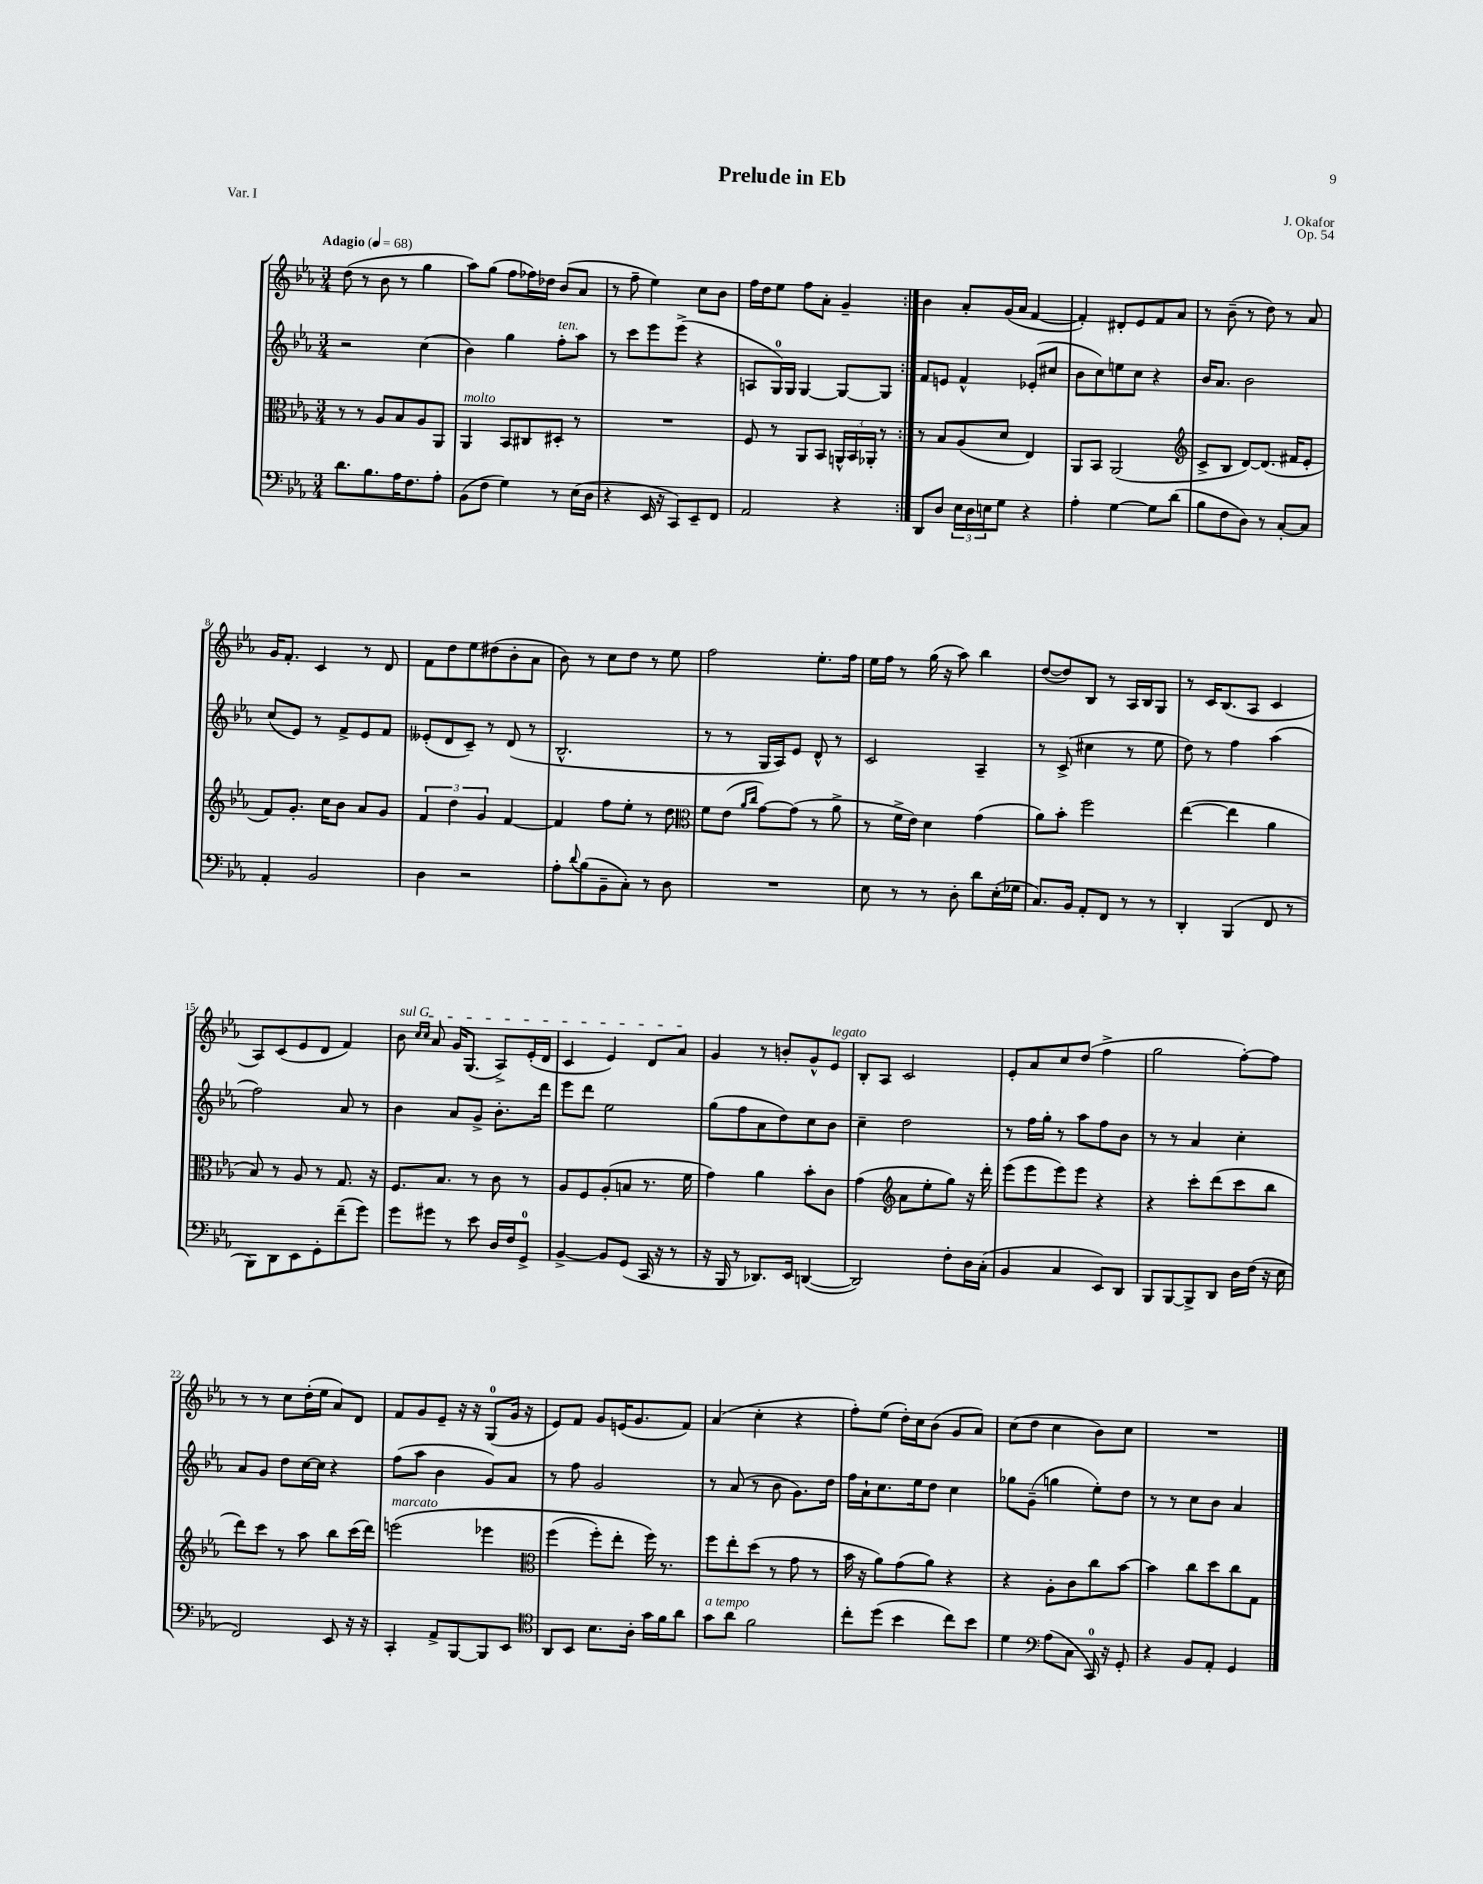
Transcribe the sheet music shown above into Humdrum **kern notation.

**kern	**kern	**kern	**kern
*part4	*part3	*part2	*part1
*staff4	*staff3	*staff2	*staff1
*clefF4	*clefC3	*clefG2	*clefG2
*k[b-e-a-]	*k[b-e-a-]	*k[b-e-a-]	*k[b-e-a-]
*M3/4	*M3/4	*M3/4	*M3/4
*MM68	*MM68	*MM68	*MM68
=1	=1	=1	=1
!	!	!	!LO:TX:a:B:t=Adagio
8.d\L	8r	2r	(8dd\
.	8r	.	8r
8.B-\	.	.	.
.	8A-/L	.	8b-\
16A-\K	8B-/	.	8r
8.F\	.	.	.
.	8A-/	(4cc\	4gg\
8A-'\J	8AA-/J	.	.
=2	=2	=2	=2
!	!LO:TX:a:i:t=molto	!	!
(8BB-\L	4AA-/	4b-\)	8aa-\L)
8F\J	.	.	(8gg\J
4G\)	8BB-/L	4gg\	8ff\L
.	8C#X/	.	16ff-X\L)
.	.	.	16dd-X\JJ
!	!	!LO:TX:a:i:t=ten.	!
8r	8D#X'/J	8ff'\L	(8b-/L
(16E-\LL	8r	8aa-\J	8a-/J
16D\JJ	.	.	.
=3	=3	=3	=3
4r	2.r	8r	8r
.	.	8ccc\L	8ff~\
16EE-/	.	8eee-\	4ee-\)
16r	.	.	.
8CC/L)	.	(8eee-^\J	.
8EE-~/	.	4r	8cc\L
8FF/J	.	.	8b-\J
=4	=4	=4	=4
2AA-/	8F/	8An/L	16ff\LL
.	.	.	16dd\J
.	8r	16G/L)	8ee-\J
.	.	16G/JJ	.
.	8AA-/L	[4G/	8ff\L
.	8BB-/J	.	8a-'\J
4r	24AAn^^/LL	8G/L_	4g~/
.	24BB-/	.	.
.	24AA-X'/JJ	.	.
.	8r	8G/J]	.
=5:|!	=5:|!	=5:|!	=5:|!
8DD/L	8r	8f/L	4b-\
8D/J	8B-/L	8en/J	.
24E-\LL	(8A-/	4f^^/	8a-'/L
24D\	.	.	.
24En\J	.	.	.
8G\J	8d/J	.	(16g/L
.	.	.	16a-/JJ
4r	4E-/)	(8e-X'/L	[4f/
.	.	8cc#X/J	.
=6	=6	=6	=6
4A-'\	8AA-/L	8b-\L	4f'/])
.	8BB-/J	8cc\)	.
[4G\	(2AA-/	8een\	8d#X'/L
.	.	8cc\J	8e-/
8G\L]	.	4r	8f/
(8d\J	.	.	8a-/J
=7	=7	=7	=7
*	*clefG2	*	*
8B-\L	8c^/L	16b-/KL	8r
.	.	8.a-/J	.
8F\	8B-/J	.	(8b-~\
8D\J)	[8d/L)	2b-\	8r
8r	(8.d/J]	.	8dd\)
[8C'/L	.	.	8r
.	16f#X/KL	.	.
8C/J]	8e-'/J	.	8a-/
!!LO:LB:g=z
=8	=8	=8	=8
4AA-'/	8f/L)	(8cc/L	16g/KL
.	.	.	8.f'/J
.	8.g'/J	8e-/J)	.
2BB-/	.	8r	4c/
.	16cc\KL	.	.
.	8b-\J	8f^/L	.
.	8a-/L	8e-/	8r
.	8g/J	8f/J	8d/
=9	=9	=9	=9
4D\	6f/	(8e--X'/L	8f\L
.	.	8d/	8dd\
.	6dd\	.	.
2r	.	8c~/J)	8ee-\
.	6g/	.	.
.	.	8r	(8dd#X\
.	[4f/	(8d/	8b-'\
.	.	8r	8a-\J
=10	=10	=10	=10
8A-'\L	4f/]	2.B-^^/	8b-\)
8qqd/	.	.	.
(8B-\	.	.	8r
8BB-~\	8ff\L	.	8cc\L
8C'\J)	8ee-'\J	.	8dd\J
8r	8r	.	8r
8D\	8dd\	.	8ee-\
=11	=11	=11	=11
*	*clefC3	*	*
2.r	8f\L	8r	2ff\
.	(8e-\J	8r	.
.	16qqa-/LL	.	.
.	16qqcc/JJ	.	.
.	[8g\L)	16G/LL	.
.	.	16A-/J)	.
.	(8g\J]	8e-/J	.
.	8r	8d^^/	8.ee-'\L
.	8a-^\	8r	.
.	.	.	16ff\Jk
=12	=12	=12	=12
8E-\	8r	2c/	16ee-\LL
.	.	.	16ff\JJ
8r	16f^\LL	.	8r
.	16e-\JJ)	.	.
8r	4d\	.	(16gg\
.	.	.	16r
8D'\	.	.	8aa-\)
8d\L	(4g\	4A-~/	4bb-\
(16E-'\L	.	.	.
16G-X\JJ	.	.	.
=13	=13	=13	=13
8.C/L)	8a-\L)	8r	([8dd/L
.	8b-'\J	(8c^/	8dd/])
16BB-/Jk	.	.	.
8AA-'/L	2ff\	4cc#X\	8B-/J
8FF/J	.	.	8r
8r	.	8r	16A-/LL
.	.	.	16B-/J
8r	.	8ee-\	8G/J
=14	=14	=14	=14
4DD'/	([4ee-\	8dd\)	8r
.	.	8r	16c/KL
.	.	.	(8.B-/
(4BBB-/	4ee-\]	4ff\	.
.	.	.	8A-/J
8FF/	4a-\	(4aa-\	4c/
8r	.	.	.
!!LO:LB:g=z
=15	=15	=15	=15
8BBB-\L)	8B-/)	2ff\)	8A-/L)
8DD\	8r	.	(8c/
8EE-\	8A-/	.	8e-/
8GG'\	8r	.	8d/J
(8f~\	8.G/	8a-/	4f/)
8g\J)	.	8r	.
.	16r	.	.
=16	=16	=16	=16
!	!	!	!LO:TX:a:i:t=sul G
8g\L	8.F/L	4b-\	8b-\
.	.	.	16qqcc/LL
.	.	.	16qqcc/JJ
8g#X\J	.	.	8a-/
.	8.B-/J	.	.
8r	.	8a-/L	16g/KL
.	.	.	(8.G/J
8e-\	8r	8g^/J	.
16D/LL	8c\	8.b-'\L	8A-^/L)
16F/J	.	.	.
8GG^/J	8r	.	(16e-'/L
.	.	16ddd\Jk	16d/JJ
=17	=17	=17	=17
[4BB-^/	8A-/L	8eee-\L	4c/
.	8F/	8ddd\J	.
8BB-/L]	(8A-'/	2ee-\	4e-/)
(8GG/J	8Bn/J	.	.
16CC/	8.r	.	8d/L
16r	.	.	.
8r	.	.	8a-/J
.	16f\	.	.
=18	=18	=18	=18
16r	4g\)	(8gg\L	4g/
16BBB-/	.	.	.
8r	.	8ff\	.
8.DD-X/L)	4a-\	8a-\	8r
.	.	8dd\)	8bn'/L
16EE-/Jk	.	.	.
([4DDn/	8b-'\L	8cc\	8g^^/
!	!	!	!LO:TX:a:i:t=legato
.	8c\J	8b-\J	8e-/J
=19	=19	=19	=19
2DD/])	(4g\	4cc~\	8B-'/L
.	.	.	8A-/J
*	*clefG2	*	*
.	8a-\L	2dd\	2c/
.	8ee-'\	.	.
8F'\L	8gg\J)	.	.
16D\L	16r	.	.
(16C'\JJ	16ddd'\	.	.
=20	=20	=20	=20
4BB-/	(8eee-\L	8r	8e-'/L
.	8eee-\	16ff\LL	8a-/
.	.	16gg'\JJ	.
4C/	8eee-\)	8r	8cc/
.	8eee-\J	8aa-\L	(8dd/J
8EE-/L)	4r	8ff\	4ff^\
8DD/J	.	8b-\J	.
=21	=21	=21	=21
8BBB-/L	4r	8r	2gg\
[8BBB-/	.	8r	.
8BBB-^/]	8ccc'\L	4a-/	.
8DD/J	(8ddd\	.	.
16D\LL	8ccc\	4cc'\	[8ff'\L)
(16F\JJ	.	.	.
16r	8bb-\J	.	8ff\J]
16E-\	.	.	.
!!LO:LB:g=z
=22	=22	=22	=22
2FF/)	8ddd\L)	8a-/L	8r
.	8ccc\J	8g/J	8r
.	8r	8dd\L	8cc\L
.	8aa-\	[16cc\L	(16dd'\L
.	.	16cc\JJ]	16ee-\JJ
8EE-/	8bb-\L	4r	8a-/L)
16r	(16ccc\L	.	8d/J
16r	16ddd\JJ)	.	.
=23	=23	=23	=23
!	!LO:TX:a:i:t=marcato	!	!
4CC'/	(2eeen\	(8ff\L	8f/L
.	.	8aa-\J	8g/
8AA-^/L	.	4b-\	8e-~/J
[8BBB-/	.	.	16r
.	.	.	16r
8BBB-/]	4eee-X\	8g/L)	(8G/L
8EE-/J	.	8a-/J	16g/Jk
.	.	.	16r
=24	=24	=24	=24
*clefC4	*clefC3	*	*
8AA-/L	(4ff\	8r	8e-/L)
8BB-/J	.	8ff\	8f/J
8.B-\L	8ff'\L)	2g/	8g/L
.	8ee-'\J	.	(16en/K
16A-'\Jk	.	.	8.g/
16g\LL	16ff\)	.	.
16f\J	8.r	.	.
8a-\J	.	.	8f/J)
=25	=25	=25	=25
!LO:TX:a:i:t=a tempo	!	!	!
8g\L	8ff\L	8r	(4a-/
8a-\J	8ee-'\	(8a-/	.
2f\	(8dd\J	8r	4cc'\
.	8r	8b-\	.
.	8g\	8.g\L)	4r
.	8r	.	.
.	.	16dd\Jk	.
=26	=26	=26	=26
8cc'\L	16b-\	16ff\LL	8ff'\L)
.	16r	16a-`\J	.
(8dd\J	8a-\L)	8.cc\	(8ee-\J
4b-\	(8g\	.	16dd'\LL)
.	.	16ee-\k	16cc\J
.	8a-\J)	8dd\J	(8b-\J
8cc\L)	4r	4cc\	8g/L
8b-\J	.	.	8a-/J)
=27	=27	=27	=27
4d\	4r	8gg-X\L	(8cc\L
.	.	(8g~\J	8dd\J
*clefF4	*	*	*
(8A-\L	8A-'\L	4ggn\	4cc\
8C\J	8c\	.	.
16CC/)	8cc\	8ee-'\L)	8b-\L)
16r	.	.	.
8GG'/	[8b-\J	8dd\J	8cc\J
=28	=28	=28	=28
4r	4b-\]	8r	2.r
.	.	8r	.
8BB-/L	8cc\L	8cc\L	.
8AA-'/J	8dd\	8b-\J	.
4GG/	8cc\	4a-/	.
.	8G\J	.	.
==	==	==	==
*-	*-	*-	*-
